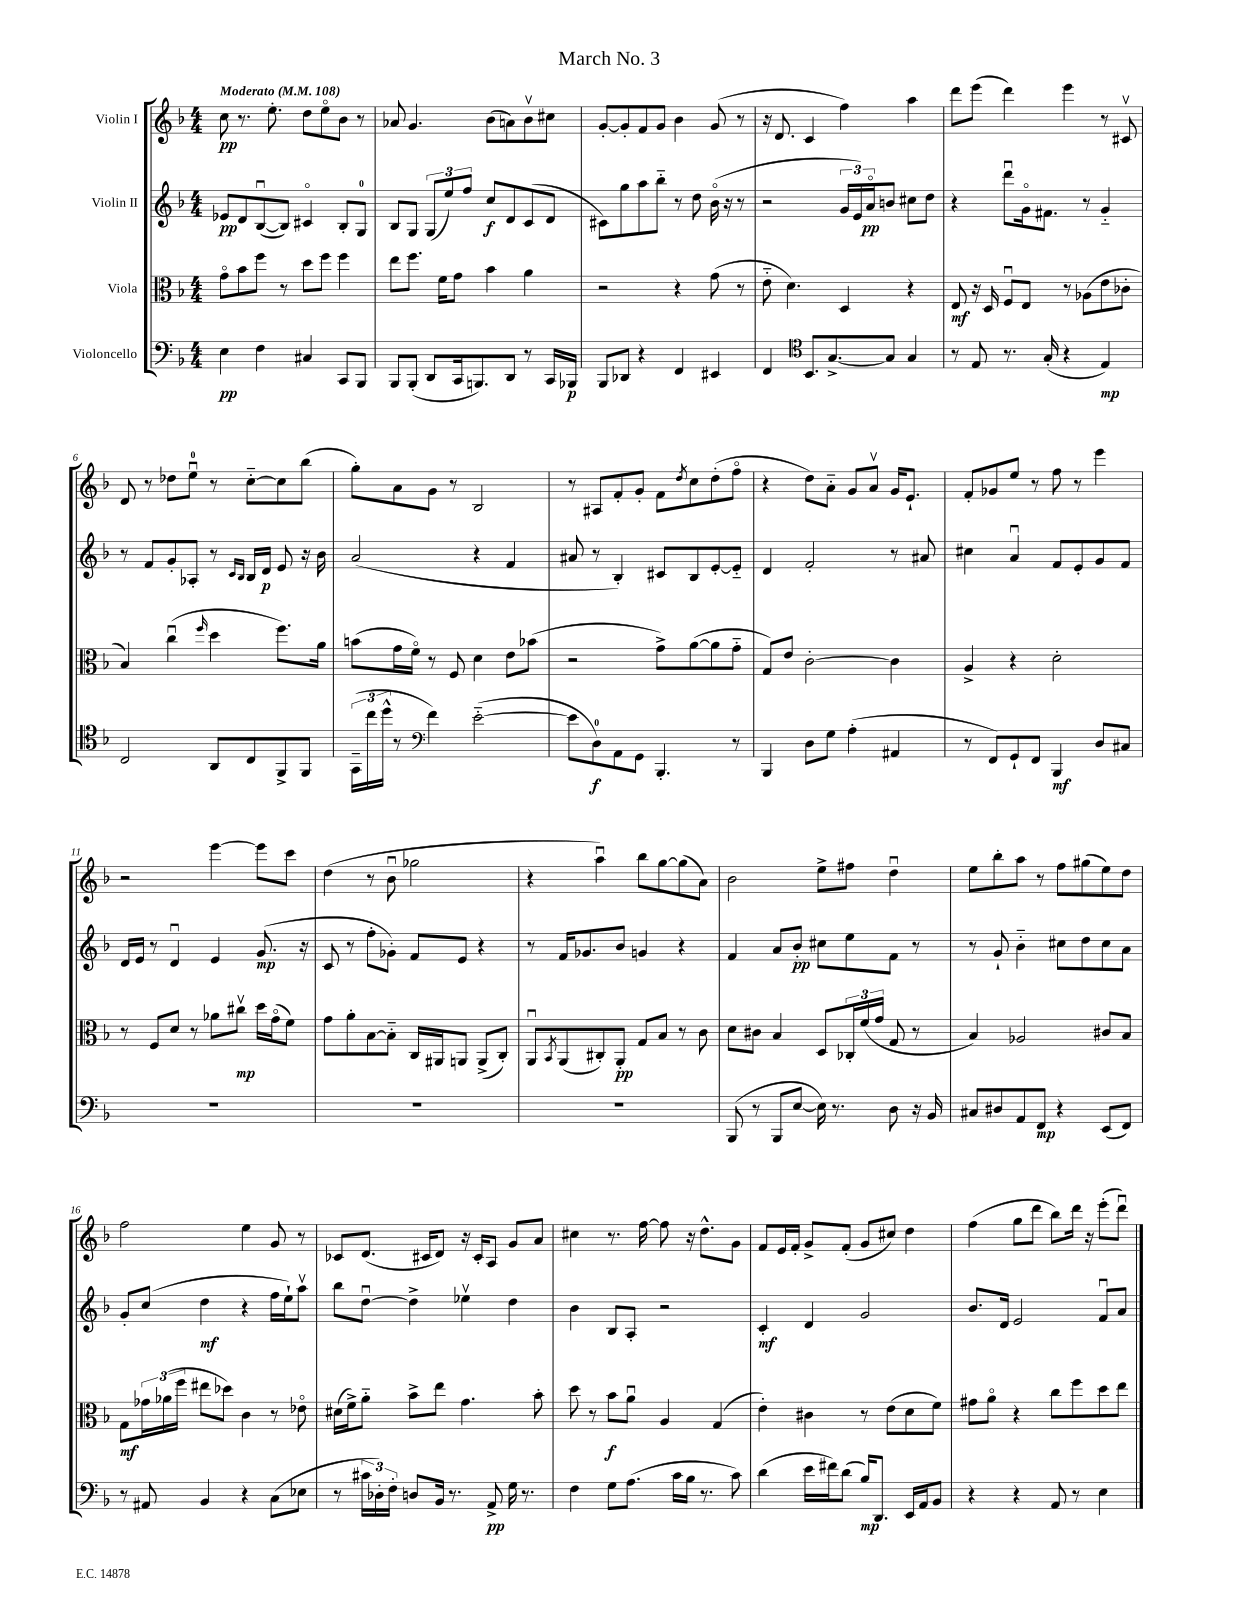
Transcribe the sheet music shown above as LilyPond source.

\header { title = "March No. 3" }
<<
\new StaffGroup <<
\new Staff = "s0" \with { instrumentName = "Violin I" } {
    \clef treble \key f \major \numericTimeSignature \time 4/4 \tempo "Moderato" 4 = 108
    c''8\pp r8. e''8.-. d''8 e''8\flageolet bes'8 r8 |
    aes'8 g'4. bes'8( a'8) bes'8\upbow cis''8 |
    g'8~-. g'8-. f'8 g'8 bes'4 g'8( r8 |
    r16 d'8. c'4 f''4) a''4 |
    d'''8 e'''8( d'''4) e'''4 r8 cis'8\upbow |
    d'8 r8 des''8 e''8-0\downbow r8 c''8~-_ c''8 bes''8( |
    g''8-.) a'8 g'8 r8 bes2 |
    r8 ais8 f'8-. g'8-. f'8 \acciaccatura { d''8 } c''8 d''8-.( f''8\flageolet |
    r4 d''8) a'8-_ g'8 a'8\upbow g'16 e'8.-! |
    f'8-. ges'8 e''8 r8 f''8 r8 e'''4 |
    r2 e'''4~ e'''8 c'''8 |
    d''4( r8 bes'8\downbow ges''2 |
    r4 a''4\downbow) bes''8 g''8~ g''8( a'8) |
    bes'2 e''8-> fis''8 d''4\downbow |
    e''8 bes''8-. a''8 r8 f''8 gis''8( e''8) d''8 |
    f''2 e''4 g'8 r8 |
    ces'8 d'8.( cis'16 d'8) r16 cis'16-. a8 g'8 a'8 |
    cis''4 r8. f''16~ f''8 r16 d''8.-^ g'8 |
    f'8 e'16 f'16-. g'8-> f'8-.( g'8 cis''8) d''4 |
    f''4( g''8 d'''8 bes''8) d'''16 r16 e'''8-.( d'''8\downbow) \bar "|." |
}
\new Staff = "s1" \with { instrumentName = "Violin II" } {
    \clef treble \key f \major \numericTimeSignature \time 4/4
    ees'8\pp d'8 bes8~\downbow( bes8) cis'4\flageolet bes8-. g8-0 |
    bes8 g8 \tuplet 3/2 { g8( e''8) f''8 } c''8\f d'8 c'8( d'8 |
    cis'8) g''8 a''8 bes''8-_ r8 d''8 bes'16\flageolet( r16 r8 |
    r2 \tuplet 3/2 { g'16 e'16) a'16\flageolet\pp } b'8 cis''8 d''8 |
    r4 d'''8\downbow g'16\flageolet fis'8. r8 g'4-_ |
    r8 f'8 g'8-. aes8-. r8 \grace { c'16 bes16 } bes16 d'16\p e'8 r16 bes'16 |
    a'2( r4 f'4 |
    ais'8 r8 bes4-.) cis'8 bes8 e'8~-. e'8-_ |
    d'4 f'2-. r8 ais'8 |
    cis''4 a'4\downbow f'8 e'8-. g'8 f'8 |
    d'16 e'16 r8 d'4\downbow e'4 g'8.\mp( r16 |
    c'8 r8 f''8-. ges'8-.) f'8 e'8 r4 |
    r8 f'16 ges'8. bes'8 g'4 r4 |
    f'4 a'8 bes'8-.\pp cis''8 e''8 f'8 r8 |
    r8 g'8-! bes'4-_ cis''8 d''8 cis''8 a'8 |
    g'8-. c''8( d''4\mf r4 f''16 e''16-!) a''8\upbow |
    bes''8 d''8~\downbow d''4-> ees''4\upbow d''4 |
    bes'4 bes8 a8-. r2 |
    c'4-.\mf d'4 g'2 |
    bes'8. d'16 e'2 f'8\downbow a'8 \bar "|." |
}
\new Staff = "s2" \with { instrumentName = "Viola" } {
    \clef alto \key f \major \numericTimeSignature \time 4/4
    g'8\flageolet bes'8 f''8 r8 d''8 f''8 f''4 |
    e''8 f''8. f'16 g'8 bes'4 a'4 |
    r2 r4 g'8( r8 |
    e'8-_ d'4.) d4 r4 |
    e8\mf r16 d16 f8\downbow e8 r8 aes8( e'8 ces'8-. |
    bes4) c''4\downbow( \grace { f''16 } d''4 f''8.) a'16 |
    b'8( g'16 f'16\flageolet) r8 f8 d'4 e'8 bes'8( |
    r2 g'8->) a'8~( a'8 g'8-_ |
    g8) e'8 c'2~-. c'4 |
    a4-> r4 d'2-. |
    r8 f8 d'8 r8 aes'8 cis''8\upbow\mp d''16 g'16\flageolet( f'8) |
    g'8 a'8-. bes8~ bes8-_ c16 ais,16 a,8 a,8->( c8-.) |
    a,8\downbow \acciaccatura { bes,8 } a,8( cis8-.) a,8-.\pp g8 bes8 r8 c'8 |
    d'8 cis'8 bes4 d8 \tuplet 3/2 { ces16-. f'16( g'16 } g8 r8 |
    bes4) aes2 cis'8 bes8 |
    g8\mf \tuplet 3/2 { ges'16 aes'16( f''16 } eis''8 des''8) c'4 r8 ees'8\flageolet |
    dis'16( f'16->) a'8-_ bes'8-> e''8 g'4. bes'8-. |
    d''8 r8 bes'8\f a'8\downbow a4 g4( |
    e'4-.) cis'4 r8 e'8( d'8 f'8) |
    gis'8 a'8\flageolet r4 c''8 f''8 d''8 e''8 \bar "|." |
}
\new Staff = "s3" \with { instrumentName = "Violoncello" } {
    \clef bass \key f \major \numericTimeSignature \time 4/4
    e4\pp f4 cis4 c,8 bes,,8 |
    bes,,8 bes,,8-.( d,8 c,16 b,,8.) d,8 r8 c,16 bes,,16\p |
    bes,,8 des,8 r4 f,4 eis,4 |
    f,4 \clef tenor bes,8. g8.~-> g8 g4 |
    r8 e8 r8. g16-.( r4 e4\mp) |
    c2 a,8 c8 f,8-> f,8 |
    \tuplet 3/2 { g,16--( c''16 d''16-^ } r8 \clef bass f'4) e'2~-_( |
    e'8 d8-0\f) a,8 g,8 bes,,4.-. r8 |
    bes,,4 d8 g8 a4-.( ais,4 |
    r8 f,8) g,8-! f,8 bes,,4\mf d8 cis8 |
    R1 |
    R1 |
    R1 |
    bes,,8( r8 bes,,8 e8~ e16) r8. d8 r16 bes,16 |
    cis8 dis8 a,8 f,8\mp r4 e,8( f,8) |
    r8 ais,8 bes,4 r4 c8( ees8 |
    r8 \tuplet 3/2 { cis'16 des16-.) f16-. } d8 bes,16 r8. a,8->\pp g16 r8. |
    f4 g8 a8.( c'16 bes16 r8. c'8) |
    d'4( e'16 fis'16) d'8( bes16\mp) d,8. e,16 a,16 bes,8 |
    r4 r4 a,8 r8 e4 \bar "|." |
}
>>
>>
